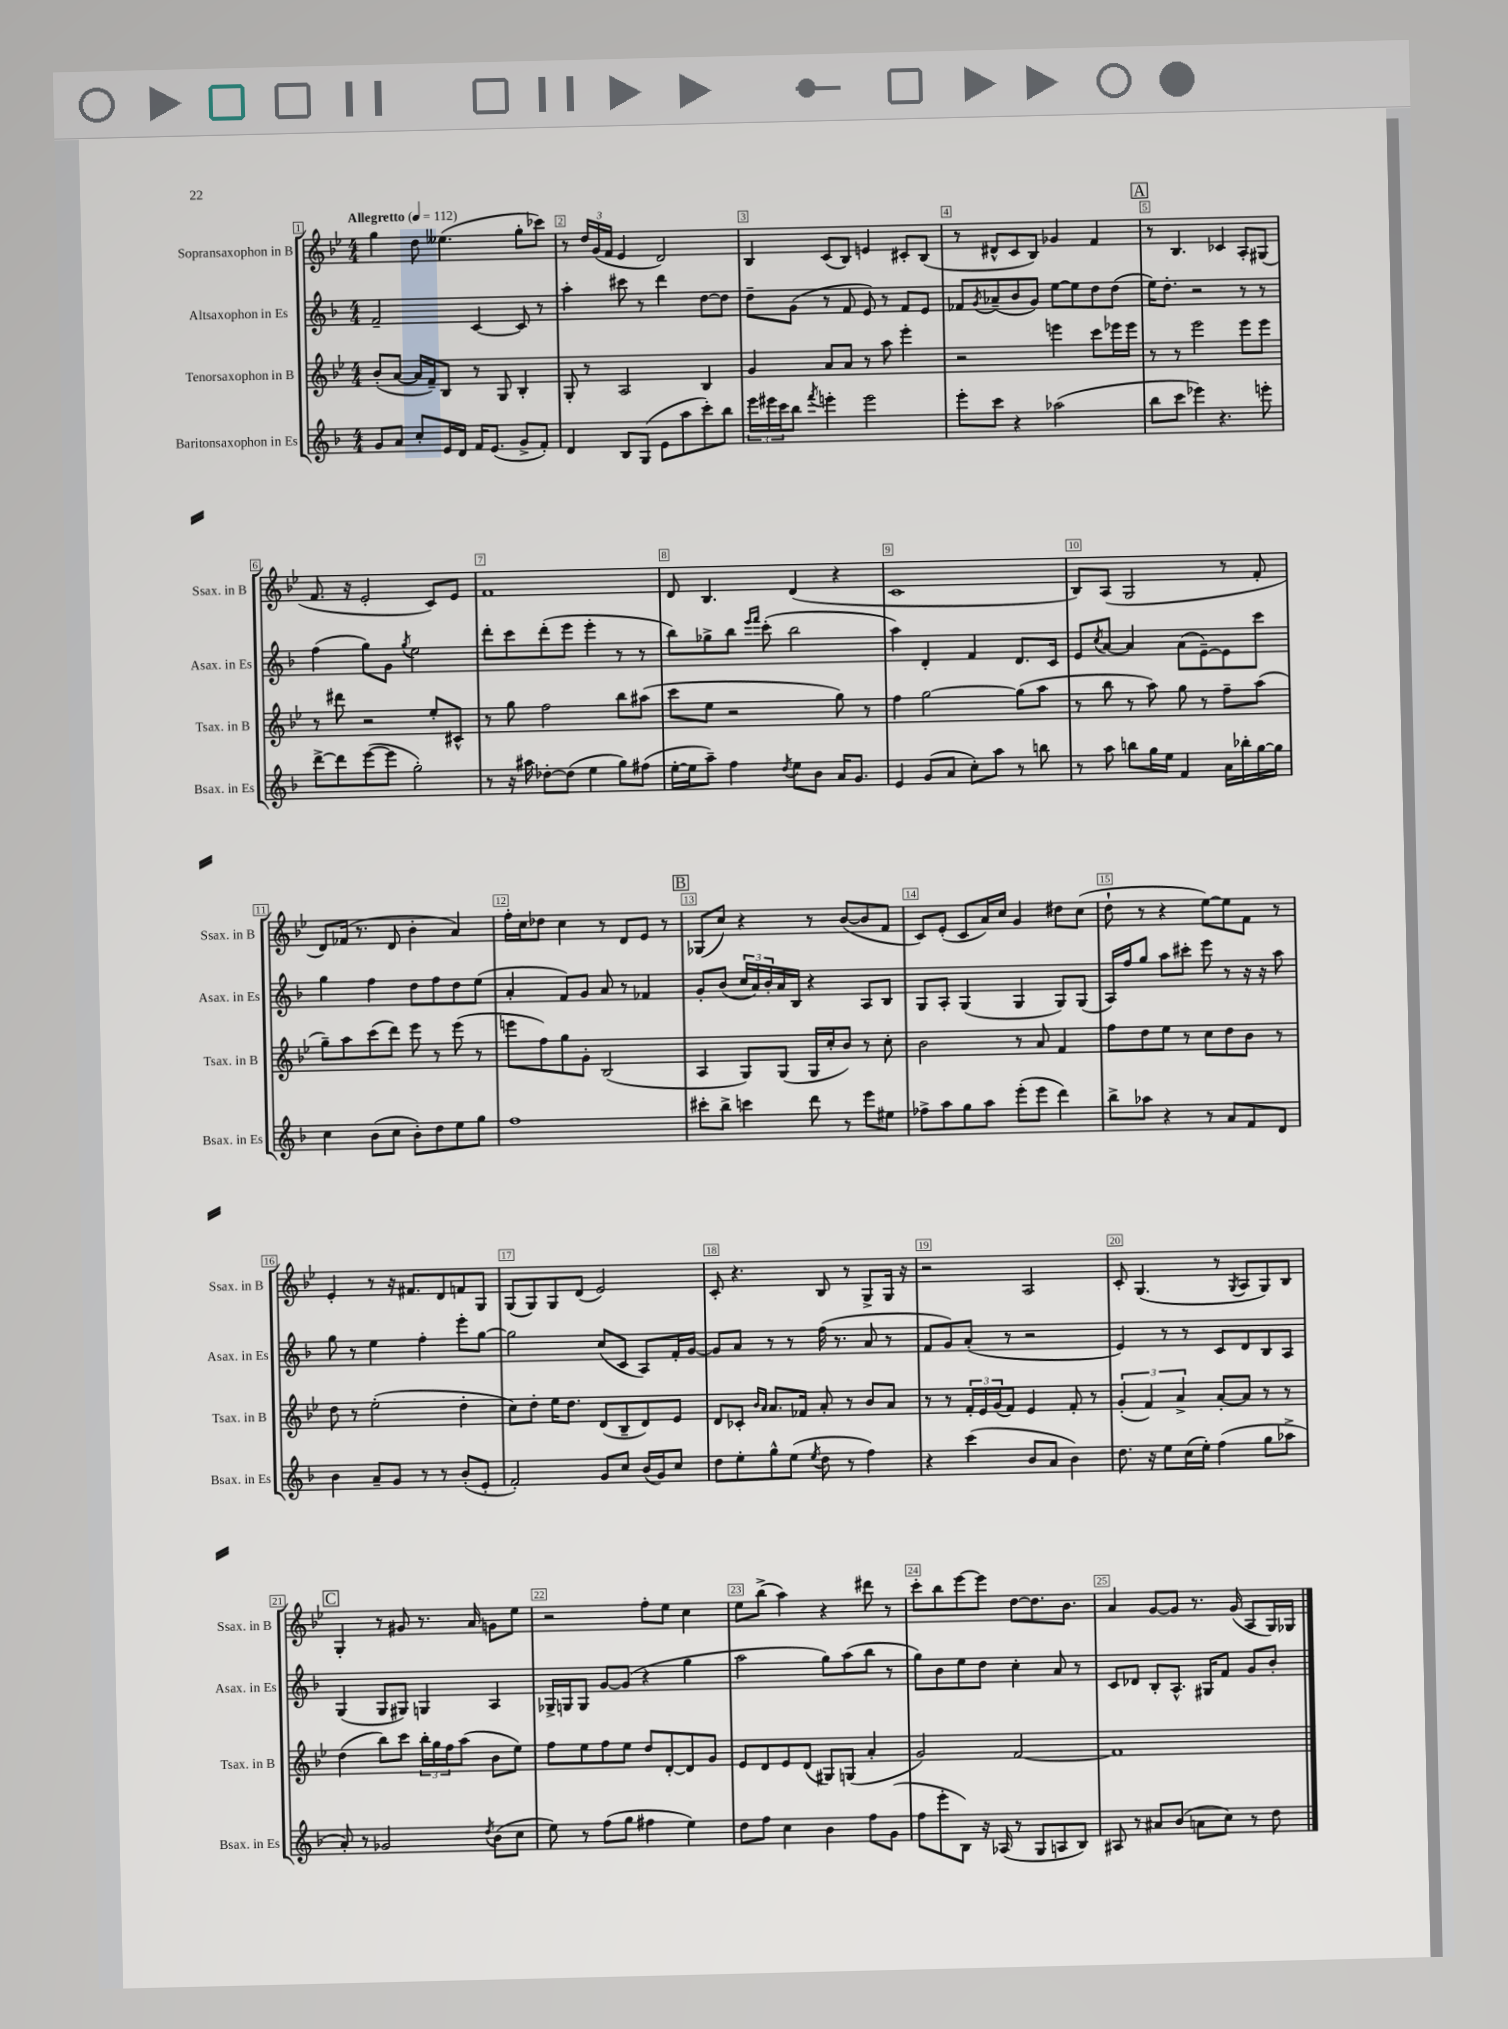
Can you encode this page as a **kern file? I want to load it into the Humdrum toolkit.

**kern	**kern	**kern	**kern
*part4	*part3	*part2	*part1
*staff4	*staff3	*staff2	*staff1
*I"Baritonsaxophon in Es	*I"Tenorsaxophon in B	*I"Altsaxophon in Es	*I"Sopransaxophon in B
*I'Bsax. in Es	*I'Tsax. in B	*I'Asax. in Es	*I'Ssax. in B
*clefG2	*clefG2	*clefG2	*clefG2
*k[b-]	*k[b-e-]	*k[b-]	*k[b-e-]
*M4/4	*M4/4	*M4/4	*M4/4
*MM112	*MM112	*MM112	*MM112
=1	=1	=1	=1
!	!	!	!LO:TX:a:B:t=Allegretto
8g/L	(8b-'/L	2f~/	4gg\
8a/J	[8a/J	.	.
8cc'/L	16a/LL]	.	8dd\
.	16f~/J)	.	.
16e/L	8B-/J	.	(4.ee--X\
16d/JJ	.	.	.
16f/KL	8r	[4c/	.
(8.e/J	.	.	.
.	8G/	.	.
8g^/L	4B-'/	8c/]	8gg'\L
8f'/J)	.	8r	8ccc-X\J)
=2	=2	=2	=2
4d/	8G'/	4aa'\	8r
.	8r	.	24dd/LL
.	.	.	(24g/
.	.	.	24f/JJ
8B-/L	2A/	8ccc#X\	4e-/
(8G/J	.	8r	.
8e\L	.	4ddd\	2d/)
8aa\	.	.	.
8ccc'\)	4B-/	[8dd\L	.
8bb-\J	.	8dd\J]	.
=3	=3	=3	=3
24eee\LL	4g/	8dd~\L	4B-/
24eee#X\	.	.	.
24ccc\J	.	.	.
8bb-\J	.	(8g\J	.
8qfff/	.	.	.
4eeen'\	8a/L	8r	(8c/L
.	8a/J	8f/	8B-/J)
2eee\	8r	8e/)	4en/
.	8aa\	8r	.
.	4eee-'\	8f/L	8c#X'/L
.	.	8e/J	(8B-/J
=4	=4	=4	=4
8eee'\L	2r	8f-X/L	8r
.	.	8qg/	.
8ccc\J	.	(8a-X~/	8d#X^^/L
4r	.	8b-/	8c/
.	.	8g/J)	8B-/J)
(2aa-X\	4eeen\	[8ee\L	4g-X/
.	.	8ee\]	.
.	8ccc\L	8dd\	4f/
.	16eee-X\L	(8dd\J	.
.	16eee-\JJ	.	.
!!LO:REH:place=s1:t=A
=5	=5	=5	=5
8bb-\L	8r	16ee\KL)	8r
.	.	8.dd'\J	.
8ccc\J	8r	.	4.B-/
4eee-X\)	2eee-\	2r	.
4.r	.	.	4c-X/
.	8eee-\L	8r	8A'/L
8eeen'\	8eee-\J	8r	(8G#X/J
!!LO:LB:g=z
=6	=6	=6	=6
[8ddd^\L	8r	(4ff\	8.f/
8ddd\]	8ddd#X\	.	.
.	.	.	16r
([8eee\	2r	8gg\L)	2e-'/
8eee\J]	.	8g\J	.
.	.	8qgg/	.
2gg'\)	.	2ee\	.
.	8ee-'/L	.	8c/L)
.	8c#X^^/J	.	8e-/J
=7	=7	=7	=7
8r	8r	8ddd'\L	1f
16r	8gg\	8ccc\	.
16aa#X\	.	.	.
[8dd-X'\L	2ff\	(8ddd'\	.
(8dd-\J]	.	8eee\J	.
4ee\	.	4eee'\	.
8gg\L)	8bb-\L	8r	.
(8ff#X\J	(8aa#X\J	8r	.
=8	=8	=8	=8
[16ee'\LL	8ccc\L	8bb-\L)	8d/
16ee\J]	.	.	.
8aa~\J)	8ee-\J	8gg-X^\	4.B-/
4ff\	2r	8bb-\J	.
.	.	16qqeee/LL	.
.	.	16qqfff/JJ	.
.	.	(8ccc'\	.
8qdd/	.	.	.
8ee\L	.	2bb-\	(4d/
8b-\J	.	.	.
16a/KL	8gg\)	.	4r
8.g/J	.	.	.
.	8r	.	.
=9	=9	=9	=9
4e/	4ff\	4aa\)	1c
(8g/L	[2gg\	4d'/	.
8a/J	.	.	.
8cc'\L)	.	4f/	.
8aa\J	.	.	.
8r	(8gg\L]	8.d/L	.
8bbn\	8aa\J	.	.
.	.	16c/Jk	.
=10	=10	=10	=10
8r	8r	8e/L	8B-/L)
.	.	8qcc/	.
8aa\	8bb-\	[8a/J	(8A/J
8bbn\L	8r	4a/]	2G/
16gg\L	8aa\)	.	.
16ee\JJ	.	.	.
4f/	8gg\	(8a\L	.
.	8r	[8e~\)	.
16a\LL	8ff~\L	8e\]	8r
16bb-X'\	.	.	.
[16gg\	(8aa\J	8ccc\J	8f'/
16gg\JJ]	.	.	.
!!LO:LB:g=z
=11	=11	=11	=11
4cc\	8gg~\L)	4gg\	8d/L)
.	8aa\	.	(16f-X/Jk
.	.	.	8.r
(8b-\L	(8ccc\	4ff\	.
8cc\J	8ddd\J)	.	8d/
8b-'\L)	8eee-\	8dd\L	4b-'\
8dd\	8r	8ff\	.
8ee\	(8eee-\	8dd\	4a/)
8gg\J	8r	(8ee\J	.
=12	=12	=12	=12
1ff	8eeen\L	4a'/	16ff'\LL
.	.	.	16cc\J
.	8ff\)	.	8dd-X\J
.	8gg\	8f/L)	4cc\
.	8g'\J	8g/J	.
.	(2B-/	8a/	8r
.	.	8r	8d/L
.	.	4f-X/	8e-/J
.	.	.	8r
!!LO:REH:place=s1:t=B
=13	=13	=13	=13
8ccc#X'\L	4A/	8g'/L	(8G-X/L
8bb-^\J	.	(8b-/J	8cc/J)
4cccn\	8G/L)	24cc/LL	4r
.	.	24a/)	.
.	.	24b-'/	.
.	(8G/J	16a/	.
.	.	16B-/JJ	.
8ddd\	16G/LL	4r	8r
.	16cc'/J	.	.
8r	8b-/J)	.	([8b-/L
8eee\L	8r	8A/L	8b-/]
8ee#X\J	8cc'\	8B-/J	8f/J
=14	=14	=14	=14
8ff-X^\L	2b-\	8G/L	8c/L)
8aa\	.	8A'/J	(8e-'/J
8gg\	.	(4G/	8c/L
8aa\J	.	.	16a/L)
.	.	.	16cc/JJ
(8eee'\L	8r	4G/	4g/
8eee\J	8a/	.	.
4ddd\)	4f/	8G/L)	8dd#X\L
.	.	(8G/J	(8cc\J
=15	=15	=15	=15
8bb-^\L	8ff\L	16A/LL)	8dd`\
.	.	16ff/J	.
8aa-X\J	8dd\	8gg/J	8r
4r	8ee-\J	8aa\L	4r
.	8r	8ccc#X'\J	.
8r	8cc\L	8eee\	[8ee-\L)
8a/L	8dd\	8r	8ee-\]
8f/	8b-\J	16r	8f\J
.	.	16r	.
8d/J	8r	8aa\	8r
!!LO:LB:g=z
=16	=16	=16	=16
4b-\	8dd\	8gg\	4e-'/
.	8r	8r	.
8a~/L	(2ee-'\	4ee\	8r
8g/J	.	.	16r
.	.	.	8.f#X/L
8r	.	4ff'\	.
8r	.	.	8d/
(8b-'/L	4dd'\	8eee'\L	8fn/
8e'/J	.	[8gg\J	8G/J
=17	=17	=17	=17
2f'/)	8cc\L)	2gg\]	(8G/L
.	8dd'\J	.	8G/)
.	16ee-\KL	.	8G/
.	8.dd\J	.	.
.	.	.	(8d/J
8g/L	(8d/L	(8cc/L	2e-/)
8cc/J	8B-~/	8c/J	.
(16b-/LL	8d/)	8A/L)	.
16g/J)	.	.	.
8cc/J	8e-/J	16f'/L	.
.	.	[16g/JJ	.
=18	=18	=18	=18
8dd\L	8d/L	8g/L]	8c'/
8ee'\	8c-X'/J	8a/J	4.r
.	16qqb-/LL	.	.
.	16qqa/JJ	.	.
8gg^^\	8.a/L	8r	.
(8ee\J	.	8r	.
.	16f-X/Jk	.	.
8qee/	.	.	.
8dd\	8a'/	(16ff\	8B-/
.	.	8.r	.
8r	8r	.	8r
4ff\)	8b-/L	8a/	8G^/L
.	8a/J	8r	16G/Jk
.	.	.	16r
=19	=19	=19	=19
4r	8r	8f/L	2r
.	8r	8g/)	.
(4ccc\	24f'/LL	(8a'/J	.
.	24e-/	.	.
.	(24g/J	.	.
.	8f/J)	8r	.
8b-/L	4e-/	2r	2A/
8a/J	.	.	.
4b-\)	8f'/	.	.
.	8r	.	.
=20	=20	=20	=20
8.dd\	(6g'/	4e/)	8c'/
.	.	.	(4.G/
.	6f/)	.	.
16r	.	.	.
8ee\L	.	8r	.
.	6a^/	.	.
(16cc\L	.	8r	.
16ee'\JJ)	.	.	.
(4ff\	[8a'/L	8c/L	8r
.	.	.	8qG/
.	8a/J]	8d/	8A/L
8gg\L	8r	8B-/	8G/)
8aa-X^\J	8r	8A/J	8B-/J
!!LO:LB:g=z
!!LO:REH:place=s1:t=C
=21	=21	=21	=21
8a'/)	(4dd\	(4G/	4G'/
8r	.	.	.
2g-X/	8bb-\L)	8G/L	8r
.	8ccc\J	8G#X/J)	8g#X/
.	24bb-'\LL	4Gn/	8.r
.	24gg\	.	.
.	24ff\J	.	.
.	(8aa\J	.	.
.	.	.	16a/
8qdd/	.	.	.
(8b-\L	8b-\L	4A/	8gn\L
8cc\J	8ee-\J)	.	8ee-\J
=22	=22	=22	=22
8ee\)	8ff\L	16G-X^/LL	2r
.	.	16Gn/J	.
8r	8ee-\	8G/J	.
(8ff\L	8ff\	[8g/L	.
8gg\J	8ee-\J	(8g/J]	.
4ff#X\	8dd/L	4r	8ff'\L
.	[8d'/	.	8ee-\J
4ee\)	8d/]	4gg\	4cc\
.	8g/J	.	.
=23	=23	=23	=23
8dd\L	8e-/L	2aa\	8ee-\L
8ff\J	8d/	.	(8bb-^\J
4cc\	8e-/	.	4aa\)
.	(8d/J	.	.
4b-\	8G#X/L)	8gg\L)	4r
.	(8Gn/J	(8aa\	.
8ff\L	4a'/	8bb-\J	8ddd#X\
(8g\J	.	8r	8r
=24	=24	=24	=24
8ff\L	2g/)	8gg\L)	8ccc'\L
8eee'\	.	8b-\	8bb-\
8B-\J)	.	8ee\	[8eee-\
16r	.	8dd\J	8eee-\J]
(16A-X/	.	.	.
8r	[2f/	4cc'\	[8dd\L
8G/L	.	.	8.dd\]
8An/	.	8a/	.
.	.	.	8.b-\J
8B-/J)	.	8r	.
=25	=25	=25	=25
8A#X/	1f]	8c/L	4a/
8r	.	8d-X/J	.
8a#X/L	.	8B-'/L	[8g/L
(8b-/J	.	8.A^^/J	8g/J]
8an\L	.	.	8.r
.	.	16G#X/KL	.
8cc\J)	.	8f/J	.
.	.	.	(16g/
8r	.	8g/L	8A/L
8dd\	.	8b-'/J	16G/L)
.	.	.	16G-X/JJ
==	==	==	==
*-	*-	*-	*-
